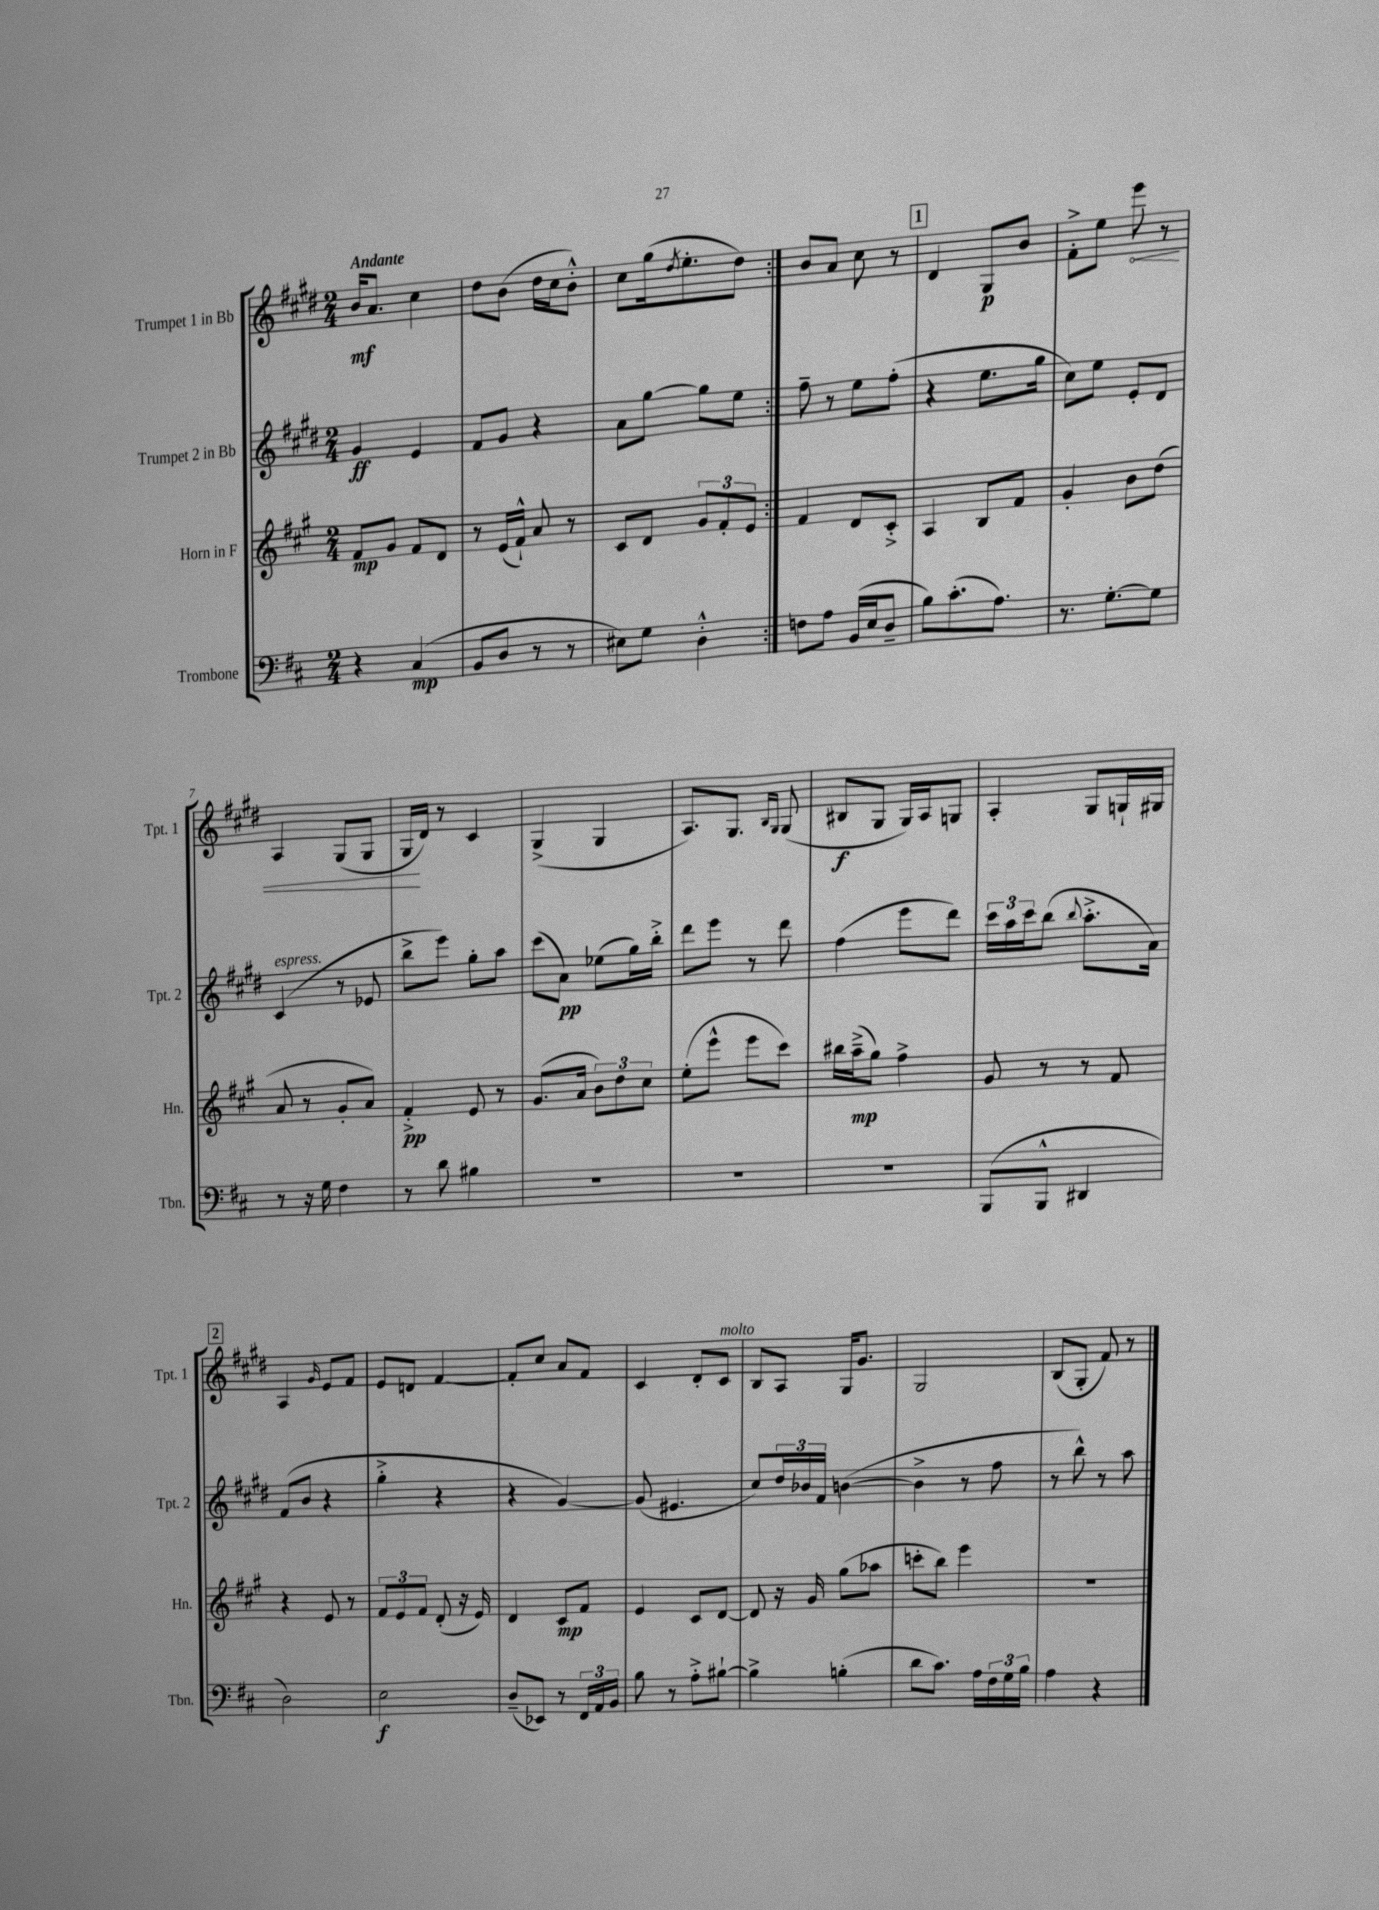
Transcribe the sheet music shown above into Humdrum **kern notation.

**kern	**dynam	**kern	**dynam	**kern	**dynam	**kern	**dynam
*part4	*part4	*part3	*part3	*part2	*part2	*part1	*part1
*staff4	*staff4	*staff3	*staff3	*staff2	*staff2	*staff1	*staff1
*I"Trombone	*	*I"Horn in F	*	*I"Trumpet 2 in Bb	*	*I"Trumpet 1 in Bb	*
*I'Tbn.	*	*I'Hn.	*	*I'Tpt. 2	*	*I'Tpt. 1	*
*clefF4	*	*clefG2	*	*clefG2	*	*clefG2	*
*k[f#c#]	*	*k[f#c#g#]	*	*k[f#c#g#d#]	*	*k[f#c#g#d#]	*
*M2/4	*	*M2/4	*	*M2/4	*	*M2/4	*
=1	=1	=1	=1	=1	=1	=1	=1
!	!	!	!	!	!	!LO:TX:a:B:t=Andante	!
4r	.	8f#/L	mp	4g#/	ff	16b/KL	mf
.	.	.	.	.	.	8.a/J	.
.	.	8g#/J	.	.	.	.	.
(4C#/	mp	8f#/L	.	4e/	.	4cc#\	.
.	.	8d/J	.	.	.	.	.
=2	=2	=2	=2	=2	=2	=2	=2
8BB/L	.	8r	.	8f#/L	.	8dd#\L	.
8D/J	.	(16e/LL	.	8g#/J	.	(8b\J	.
.	.	16f#`^^/JJ)	.	.	.	.	.
8r	.	8a/	.	4r	.	16dd#\LL	.
.	.	.	.	.	.	16cc#\J	.
8r	.	8r	.	.	.	8b'^^\J)	.
=3	=3	=3	=3	=3	=3	=3	=3
8E#X\L)	.	8c#/L	.	8a\L	.	8cc#\L	.
8G\J	.	8d/J	.	[8gg#\J	.	(16gg#\k	.
.	.	.	.	.	.	8qdd#/	.
.	.	.	.	.	.	8.ee'\	.
4D'^^\	.	12g#/L	.	8gg#\L]	.	.	.
.	.	12f#'/	.	.	.	.	.
.	.	.	.	8ee\J	.	8dd#\J)	.
.	.	12e/J	.	.	.	.	.
=4:|!	=4:|!	=4:|!	=4:|!	=4:|!	=4:|!	=4:|!	=4:|!
8Fn\L	.	4f#/	.	8ff#~\	.	8b/L	.
8A\J	.	.	.	8r	.	8a/J	.
(16BB/LL	.	8d/L	.	8ee\L	.	8cc#\	.
16E/J	.	.	.	.	.	.	.
8D~/J	.	8c#'^/J	.	(8ff#'\J	.	8r	.
!!LO:REH:place=s1:t=1
=5	=5	=5	=5	=5	=5	=5	=5
8B\L)	.	4A/	.	4r	.	4d#/	.
(8.c#'\	.	.	.	.	.	.	.
.	.	8B/L	.	8.ee\L	.	8G#/L	p
8.A\J)	.	.	.	.	.	.	.
.	.	8f#/J	.	.	.	8b/J	.
.	.	.	.	16gg#\Jk	.	.	.
=6	=6	=6	=6	=6	=6	=6	=6
8.r	.	4g#'/	.	8cc#\L)	.	8f#'^\L	.
.	.	.	.	8ee\J	.	8ee\J	.
[8.G'\L	.	.	.	.	.	.	.
!	!	!	!	!	!	!	!LO:HP:b
.	.	8b\L	.	8e'/L	.	8eee\	<
8G\J]	.	(8dd\J	.	8d#/J	.	8r	.
!!LO:LB:g=z
=7	=7	=7	=7	=7	=7	=7	=7
!	!	!	!	!LO:TX:a:i:t=espress.	!	!	!
8r	.	8a/	.	(4c#/	.	4A/	.
16r	.	8r	.	.	.	.	.
16G\	.	.	.	.	.	.	.
4F#\	.	8g#'/L	.	8r	.	(8G#/L	.
.	.	8a/J)	.	8e-X/	.	8G#/J	.
=8	=8	=8	=8	=8	=8	=8	=8
8r	.	4f#'^/	pp	8bb^\L	.	16G#/LL	.
.	.	.	.	.	.	16d#/JJ)	[
8d\	.	.	.	8eee\J)	.	8r	.
4B#X\	.	8e/	.	8gg#'\L	.	4c#/	.
.	.	8r	.	8aa\J	.	.	.
=9	=9	=9	=9	=9	=9	=9	=9
2r	.	(8.g#/L	.	(8ccc#\L	.	(4G#^/	.
.	.	.	.	8a\J)	pp	.	.
.	.	16a/Jk	.	.	.	.	.
.	.	12b\L)	.	(8ee-X\L	.	4G#/	.
.	.	12dd\	.	.	.	.	.
.	.	.	.	16gg#\L)	.	.	.
.	.	12cc#\J	.	.	.	.	.
.	.	.	.	16bb'^\JJ	.	.	.
=10	=10	=10	=10	=10	=10	=10	=10
2r	.	(8ee'\L	.	8ddd#\L	.	8.A/L)	.
.	.	8eee^^\J	.	8eee\J	.	.	.
.	.	.	.	.	.	8.G#/J	.
.	.	8eee\L	.	8r	.	.	.
.	.	.	.	.	.	16qqB/LL	.
.	.	.	.	.	.	16qqG#/JJ	.
.	.	8ccc#\J)	.	8ddd#\	.	(8G#/	.
=11	=11	=11	=11	=11	=11	=11	=11
2r	.	16bb#X\LL	.	(4ff#\	.	8B#X/L	f
.	.	(16aa~^\J	mp	.	.	.	.
.	.	8gg#\J)	.	.	.	8G#/J	.
.	.	4ff#^\	.	8eee\L	.	16G#/LL)	.
.	.	.	.	.	.	16A/J	.
.	.	.	.	8ddd#\J)	.	8Gn/J	.
=12	=12	=12	=12	=12	=12	=12	=12
(8BBB/L	.	8g#/	.	24ccc#\LL	.	4A'/	.
.	.	.	.	24aa\	.	.	.
.	.	.	.	24ccc#\J	.	.	.
8BBB^^/J	.	8r	.	(8bb\J	.	.	.
.	.	.	.	8qqbb/	.	.	.
4DD#X/	.	8r	.	8.aa'^\L	.	8G#/L	.
.	.	8f#/	.	.	.	16Gn`/L	.
.	.	.	.	16a\Jk)	.	16G#X/JJ	.
!!LO:LB:g=z
!!LO:REH:place=s1:t=2
=13	=13	=13	=13	=13	=13	=13	=13
2D\)	.	4r	.	(8f#/L	.	4A/	.
.	.	.	.	8b/J	.	.	.
.	.	.	.	.	.	16qqg#/	.
.	.	8e/	.	4r	.	8e/L	.
.	.	8r	.	.	.	8f#/J	.
=14	=14	=14	=14	=14	=14	=14	=14
2E\	f	12f#/L	.	4gg#'^\	.	8e/L	.
.	.	12e/	.	.	.	.	.
.	.	.	.	.	.	8dn/J	.
.	.	12f#/J	.	.	.	.	.
.	.	(8d'/	.	4r	.	[4f#/	.
.	.	16r	.	.	.	.	.
.	.	16e/)	.	.	.	.	.
=15	=15	=15	=15	=15	=15	=15	=15
(8D~/L	.	4d/	.	4r	.	8f#'/L]	.
8EE-X/J)	.	.	.	.	.	8cc#/J	.
8r	.	8c#/L	mp	[4g#/)	.	8a/L	.
24FF#/LL	.	8f#/J	.	.	.	8f#/J	.
24AA/	.	.	.	.	.	.	.
24BB/JJ	.	.	.	.	.	.	.
=16	=16	=16	=16	=16	=16	=16	=16
8B\	.	4e/	.	(8g#/]	.	4c#/	.
8r	.	.	.	4.e#X/	.	.	.
8A'^\L	.	8c#/L	.	.	.	8d#'/L	.
!	!	!	!	!	!	!LO:TX:a:i:t=molto	!
[8B#X`\J	.	[8d/J	.	.	.	8c#/J	.
=17	=17	=17	=17	=17	=17	=17	=17
4B#^\]	.	8d/]	.	8cc#/L)	.	8B/L	.
.	.	16r	.	24dd#/L	.	8A/J	.
.	.	.	.	24b-X/	.	.	.
.	.	16g#/	.	.	.	.	.
.	.	.	.	24f#/JJ	.	.	.
(4Bn'\	.	(8gg#\L	.	([4bn\	.	16G#/KL	.
.	.	.	.	.	.	8.g#/J	.
.	.	8aa-X\J	.	.	.	.	.
=18	=18	=18	=18	=18	=18	=18	=18
8d\L	.	8cccn'\L	.	4b^\]	.	2G#/	.
8.c#\J)	.	8bb\J)	.	.	.	.	.
.	.	4eee\	.	8r	.	.	.
16A\LL	.	.	.	.	.	.	.
24F#\	.	.	.	8ff#\	.	.	.
24G\	.	.	.	.	.	.	.
24B\JJ	.	.	.	.	.	.	.
=19	=19	=19	=19	=19	=19	=19	=19
4A\	.	2r	.	8r	.	(8B/L	.
.	.	.	.	8bb^^\)	.	8G#'/J	.
4r	.	.	.	8r	.	8f#/)	.
.	.	.	.	8aa\	.	8r	.
==	==	==	==	==	==	==	==
*-	*-	*-	*-	*-	*-	*-	*-
